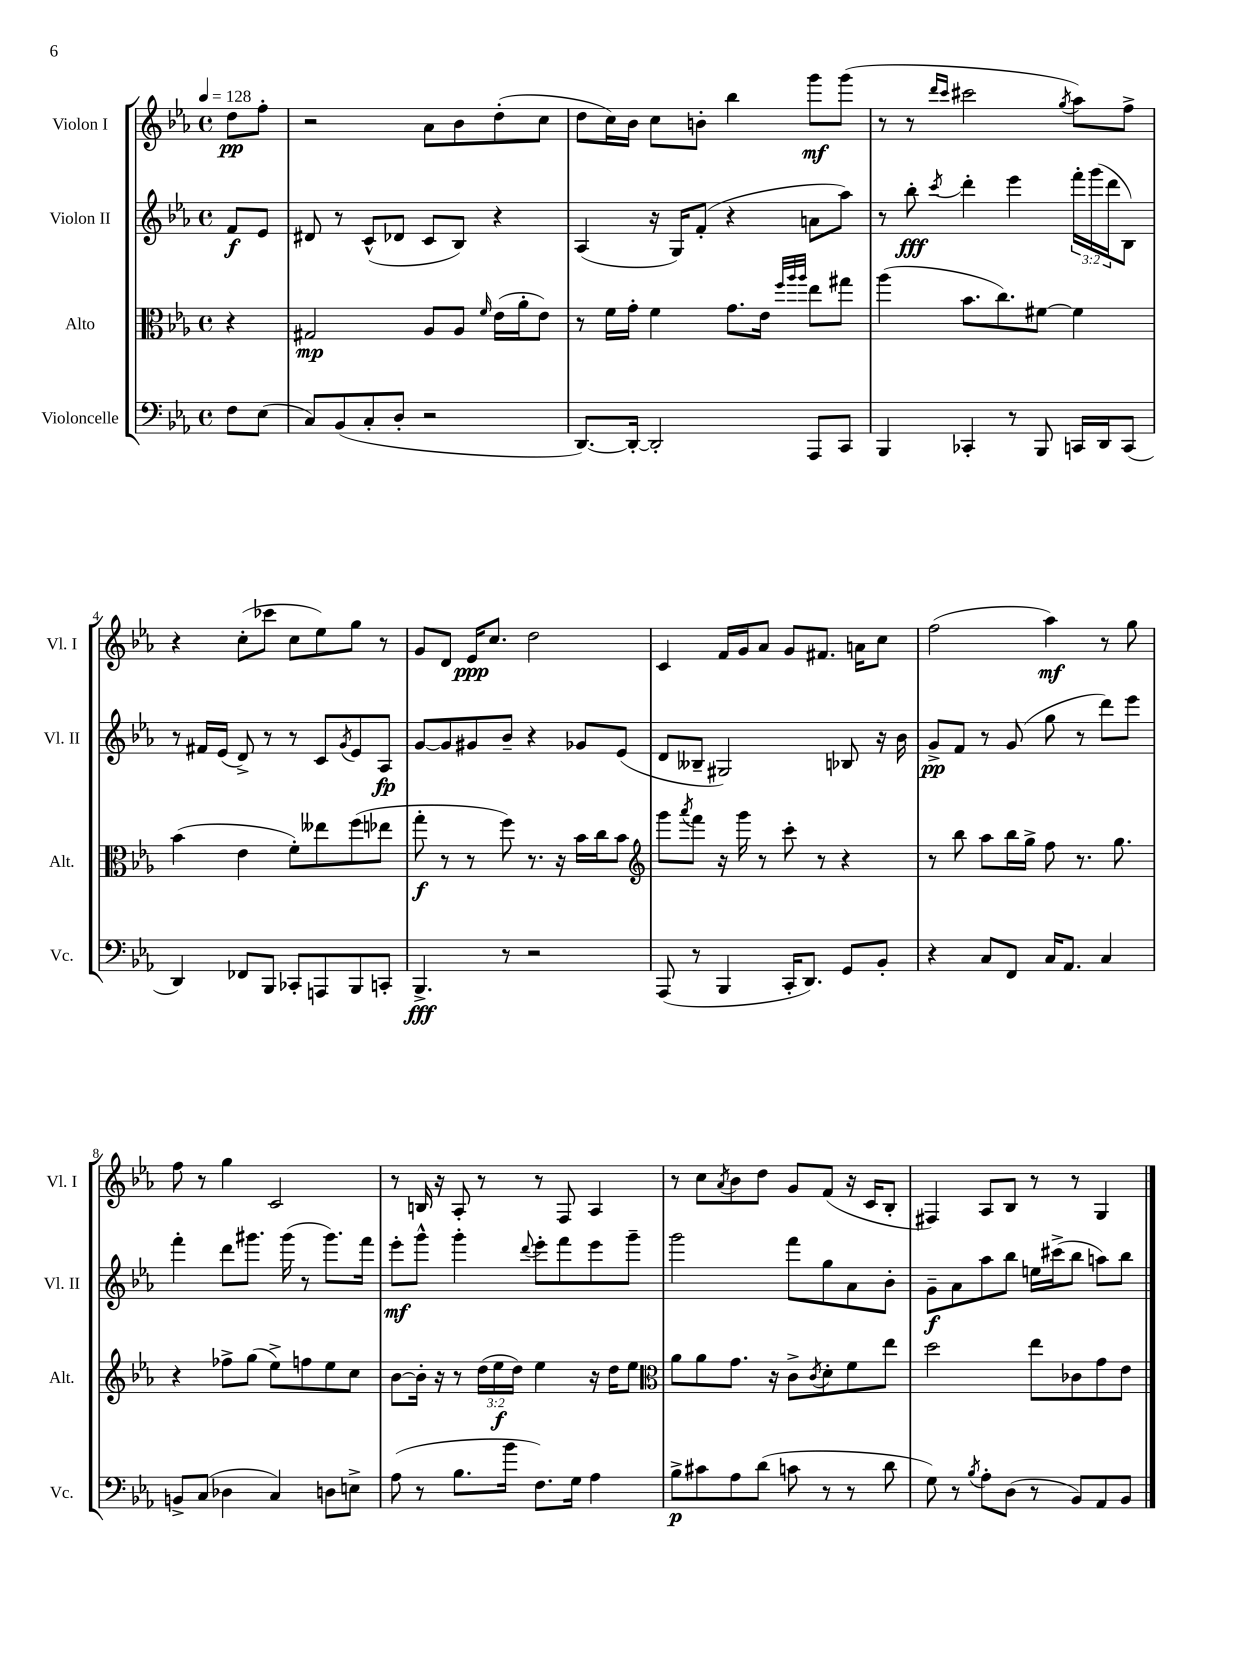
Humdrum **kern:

**kern	**kern	**kern	**kern
*staff4	*staff3	*staff2	*staff1
*clefF4	*clefC3	*clefG2	*clefG2
*k[b-e-a-]	*k[b-e-a-]	*k[b-e-a-]	*k[b-e-a-]
*M4/4	*M4/4	*M4/4	*M4/4
*met(c)	*met(c)	*met(c)	*met(c)
*MM128	*MM128	*MM128	*MM128
8F	4r	8f	8dd
(8E-	.	8e-	8ff'
=	=	=	=
8C)	2G#	8d#	2r
(8BB-	.	8r	.
8C'	.	(8c^^	.
8D'	.	8d-	.
2r	8A-	8c	8a-
.	8A-	8B-)	8b-
.	16qqf	.	.
.	(16e-	4r	(8dd'
.	16a-'	.	.
.	8e-)	.	8cc
=	=	=	=
[8.DD)	8r	(4A-	8dd
.	16f	.	16cc)
16DD'_	16g'	.	16b-
2DD']	4f	16r	8cc
.	.	16G)	.
.	.	(8f'	8b'
.	8.g	4r	4bb-
.	16e-	.	.
.	32qqff	.	.
.	32qqaa-	.	.
.	32qqaa-	.	.
8AAA-	8ee-	8a	8ggg
8CC	8gg#	8aa-)	(8ggg
=	=	=	=
4BBB-	(4aa-	8r	8r
.	.	8bb-'	8r
.	.	.	16qqddd
.	.	8qccc	16qqccc
4CC-'	8.b-	4ddd'	2ccc#
.	8.cc)	.	.
8r	.	4eee-	.
8BBB-	[8f#	.	.
.	.	.	8qgg
16CC	4f#]	24fff'	8aa-)
.	.	(24ggg	.
16DD	.	.	.
.	.	24ddd	.
(8CC	.	8B-)	8ff^
=	=	=	=
4DD)	(4b-	8r	4r
.	.	16f#	.
.	.	(16e-	.
8FF-	4e-	8d^)	(8cc'
8BBB-	.	8r	8ccc-
8CC-'	8f')	8r	8cc
8AAA	8ee--	8c	8ee-)
.	.	8qg	.
8BBB-	(8ff	8e-	8gg
8CC'	8ee-	8A-	8r
=	=	=	=
4.BBB-^	8gg'	[8g	8g
.	8r	8g]	8d
.	8r	8g#	16e-
.	.	.	8.cc
8r	8ff)	8b-~	.
2r	8.r	4r	2dd
.	16r	.	.
.	16b-	8g-	.
.	16cc	.	.
.	8b-	(8e-	.
=	=	=	=
*	*clefG2	*	*
(8AAA-	8ggg	8d	4c
.	8qaaa-	.	.
8r	8fff	8B--~	.
4BBB-	16r	2G#)	16f
.	16ggg	.	16g
.	8r	.	8a-
16CC'	8ccc'	.	8g
8.DD)	.	.	.
.	8r	.	8.f#
8GG	4r	8B-	.
.	.	.	16a
8BB-'	.	16r	8cc
.	.	16b-	.
=	=	=	=
4r	8r	8g^	(2ff
.	8bb-	8f	.
8C	8aa-	8r	.
8FF	16bb-	(8g	.
.	16gg^	.	.
16C	8ff	8gg	4aa-)
8.AA-	.	.	.
.	8.r	8r	.
4C	.	8ddd)	8r
.	8.gg	.	.
.	.	8eee-	8gg
=	=	=	=
8BB^	4r	4fff'	8ff
(8C	.	.	8r
4D-	8ff-^	8ddd	4gg
.	(8gg	8.ggg#	.
4C)	8ee-^)	.	2c
.	.	(16ggg#	.
.	8ff	8r	.
8D	8ee-	8.ggg#)	.
8E^	8cc	.	.
.	.	16fff	.
=	=	=	=
(8A-	[8b-	8eee-'	8r
8r	16b-']	8ggg^^	16B
.	16r	.	16r
8.B-	8r	4ggg'	8A-'
.	(24dd	.	8r
.	24ee-	.	.
16b-	.	.	.
.	24dd)	.	.
.	.	8qqddd	.
8.F)	4ee-	8eee-'	8r
.	.	8fff	8F
16G	.	.	.
4A-	16r	8eee-	4A-
.	16dd	.	.
.	8ee-	8ggg~	.
=	=	=	=
*	*clefC3	*	*
8B-^	8a-	2ggg	8r
8c#	8a-	.	8cc
.	.	.	8qa-
8A-	8.g	.	8b-
(8d	.	.	8dd
.	16r	.	.
8c	8c^	8fff	8g
.	8qc	.	.
8r	8d'	8gg	(8f
8r	8f	8a-	16r
.	.	.	16c
8d	8ee-	8b-'	8B-'
=	=	=	=
8G)	2dd	8g~	4F#)
8r	.	8a-	.
8qB-	.	.	.
8A-'	.	8aa-	8A-
(8D	.	8bb-	8B-
8r	8ee-	16ee	8r
.	.	(16ccc#^	.
8BB-)	8c-	8bb-	8r
8AA-	8g	8aa)	4G
8BB-	8e-	8bb-	.
==	==	==	==
*-	*-	*-	*-
